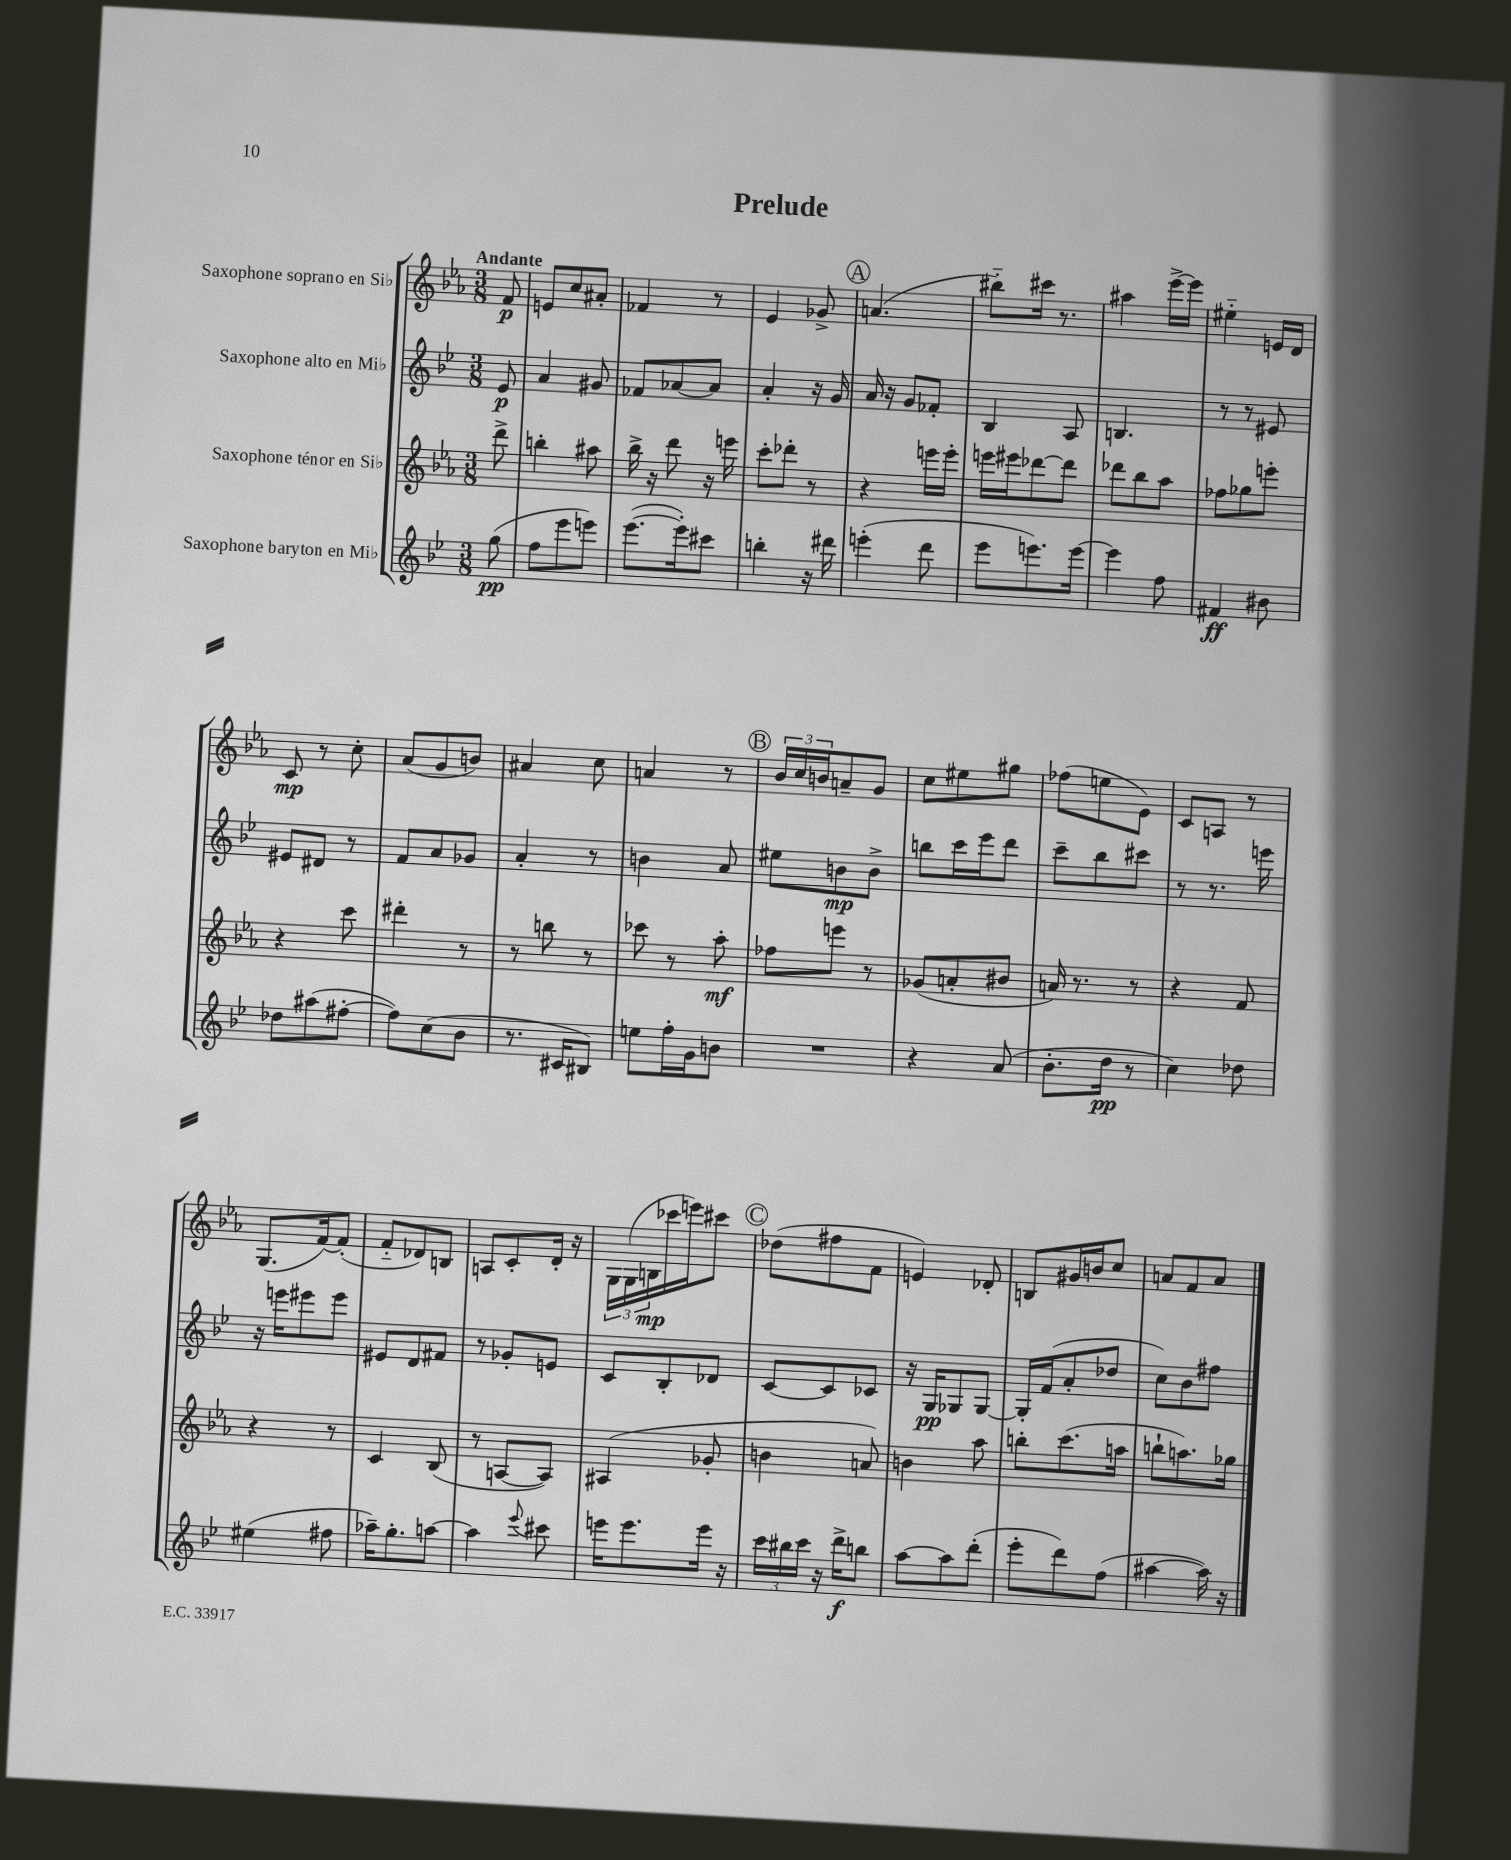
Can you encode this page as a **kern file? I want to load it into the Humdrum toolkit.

**kern	**kern	**kern	**kern
*staff4	*staff3	*staff2	*staff1
*clefG2	*clefG2	*clefG2	*clefG2
*k[b-e-]	*k[b-e-a-]	*k[b-e-]	*k[b-e-a-]
*M3/8	*M3/8	*M3/8	*M3/8
(8gg	8ddd^	8e-	8f
=	=	=	=
8ff	4bb'	4a	8e
8eee-	.	.	8cc
8eee)	8aa#	8g#	8a#'
=	=	=	=
([8.eee-	16bb-^	8f-	4f-
.	16r	.	.
.	8ddd	[8a-	.
16eee-'])	.	.	.
8ccc#	16r	8a-]	8r
.	16eee	.	.
=	=	=	=
4bb'	8ccc'	4a'	4e-
.	8ddd-'	.	.
16r	8r	16r	8g-^
16ddd#	.	16g	.
=	=	=	=
(4eee'	4r	16a	(4.a
.	.	16r	.
.	.	8g	.
8ddd	16eee	8f-'	.
.	16eee'	.	.
=	=	=	=
8eee-	16eee	4B-	8bb#'~)
.	16eee#	.	.
8.eee)	[8ddd-	.	16ccc#
.	.	.	8.r
.	8ddd-]	8A	.
[16eee	.	.	.
=	=	=	=
4eee]	8ddd-	4.B	4aa#
.	8bb-	.	.
8ff	8aa-	.	[16eee-^
.	.	.	16eee-]
=	=	=	=
4f#	8ff-	8r	4ee#'~
.	8gg-	8r	.
8b#	8eee'	8e#	16e
.	.	.	16d
=	=	=	=
8dd-	4r	8e#	8c
(8aa#	.	8d#	8r
[8ff#'	8ccc	8r	8cc'
=	=	=	=
8ff#])	4ddd#'	8f	(8a-
(8cc	.	8a	8g
8b-	8r	8g-	8b)
=	=	=	=
8.r	8r	4a'	4a#
.	8bb	.	.
16c#	.	.	.
8B#)	8r	8r	8cc
=	=	=	=
8ee	8ccc-	4b	4a
16ff'	8r	.	.
16g	.	.	.
8b	8aa-'	8a	8r
=	=	=	=
4.r	8ff-	8ee#	24b-
.	.	.	24cc
.	.	.	24b
.	8eee	8b	8a~
.	8r	8b^	8g
=	=	=	=
4r	(8g-	8bb	8cc
.	8a'	16ccc	8ee#
.	.	16eee-	.
(8a	8b#	8ddd	8gg#
=	=	=	=
8.b-'	16a)	8ccc~	(8ff-
.	8.r	.	.
.	.	8bb-	8ee
16dd	.	.	.
8r	8r	8ccc#	8e-)
=	=	=	=
4cc)	4r	8r	8c
.	.	8.r	8A
8dd-	8f	.	8r
.	.	16eee	.
=	=	=	=
(4ee#	4r	16r	(8.G
.	.	16eee	.
.	.	8eee#	.
.	.	.	[16f)
8ff#	8r	8eee#	(8f']
=	=	=	=
16aa-~)	4c	8e#	8f'~
8.gg'	.	.	.
.	.	8d	8d-)
[8aa	(8B-	8f#	8B
=	=	=	=
4aa]	8r	8r	8A
.	[8A	8g-'	8c'
8qqeee-	.	.	.
8ccc#	8A])	8e	16d'
.	.	.	16r
=	=	=	=
16eee	(4A#	8c	24G
.	.	.	(24G
8.eee	.	.	.
.	.	.	24B
.	.	8B-'	16ccc-
.	.	.	16eee)
16eee	8g-'	8d-	8ccc#
16r	.	.	.
=	=	=	=
24ccc	4b	[8c	(8dd-
24bb#	.	.	.
24ccc	.	.	.
16r	.	8c]	8ff#
16ddd^	.	.	.
8bb	8a)	8c-	8f
=	=	=	=
[8aa	4b	16r	4e)
.	.	16G	.
8aa]	.	8G-	.
(8ddd'	8aa-	[8G-	8d-'
=	=	=	=
8eee-'	8bb'	16G-']	8B
.	.	(16f	.
8ddd)	(8.ccc	8a'	16g#
.	.	.	16b
(8ff	.	8dd-	8cc
.	16aa	.	.
=	=	=	=
[4aa#	8bb`	8cc)	8a
.	8.aa)	8b-	8f
16aa#])	.	8ff#	8a
16r	16gg-	.	.
==	==	==	==
*-	*-	*-	*-
